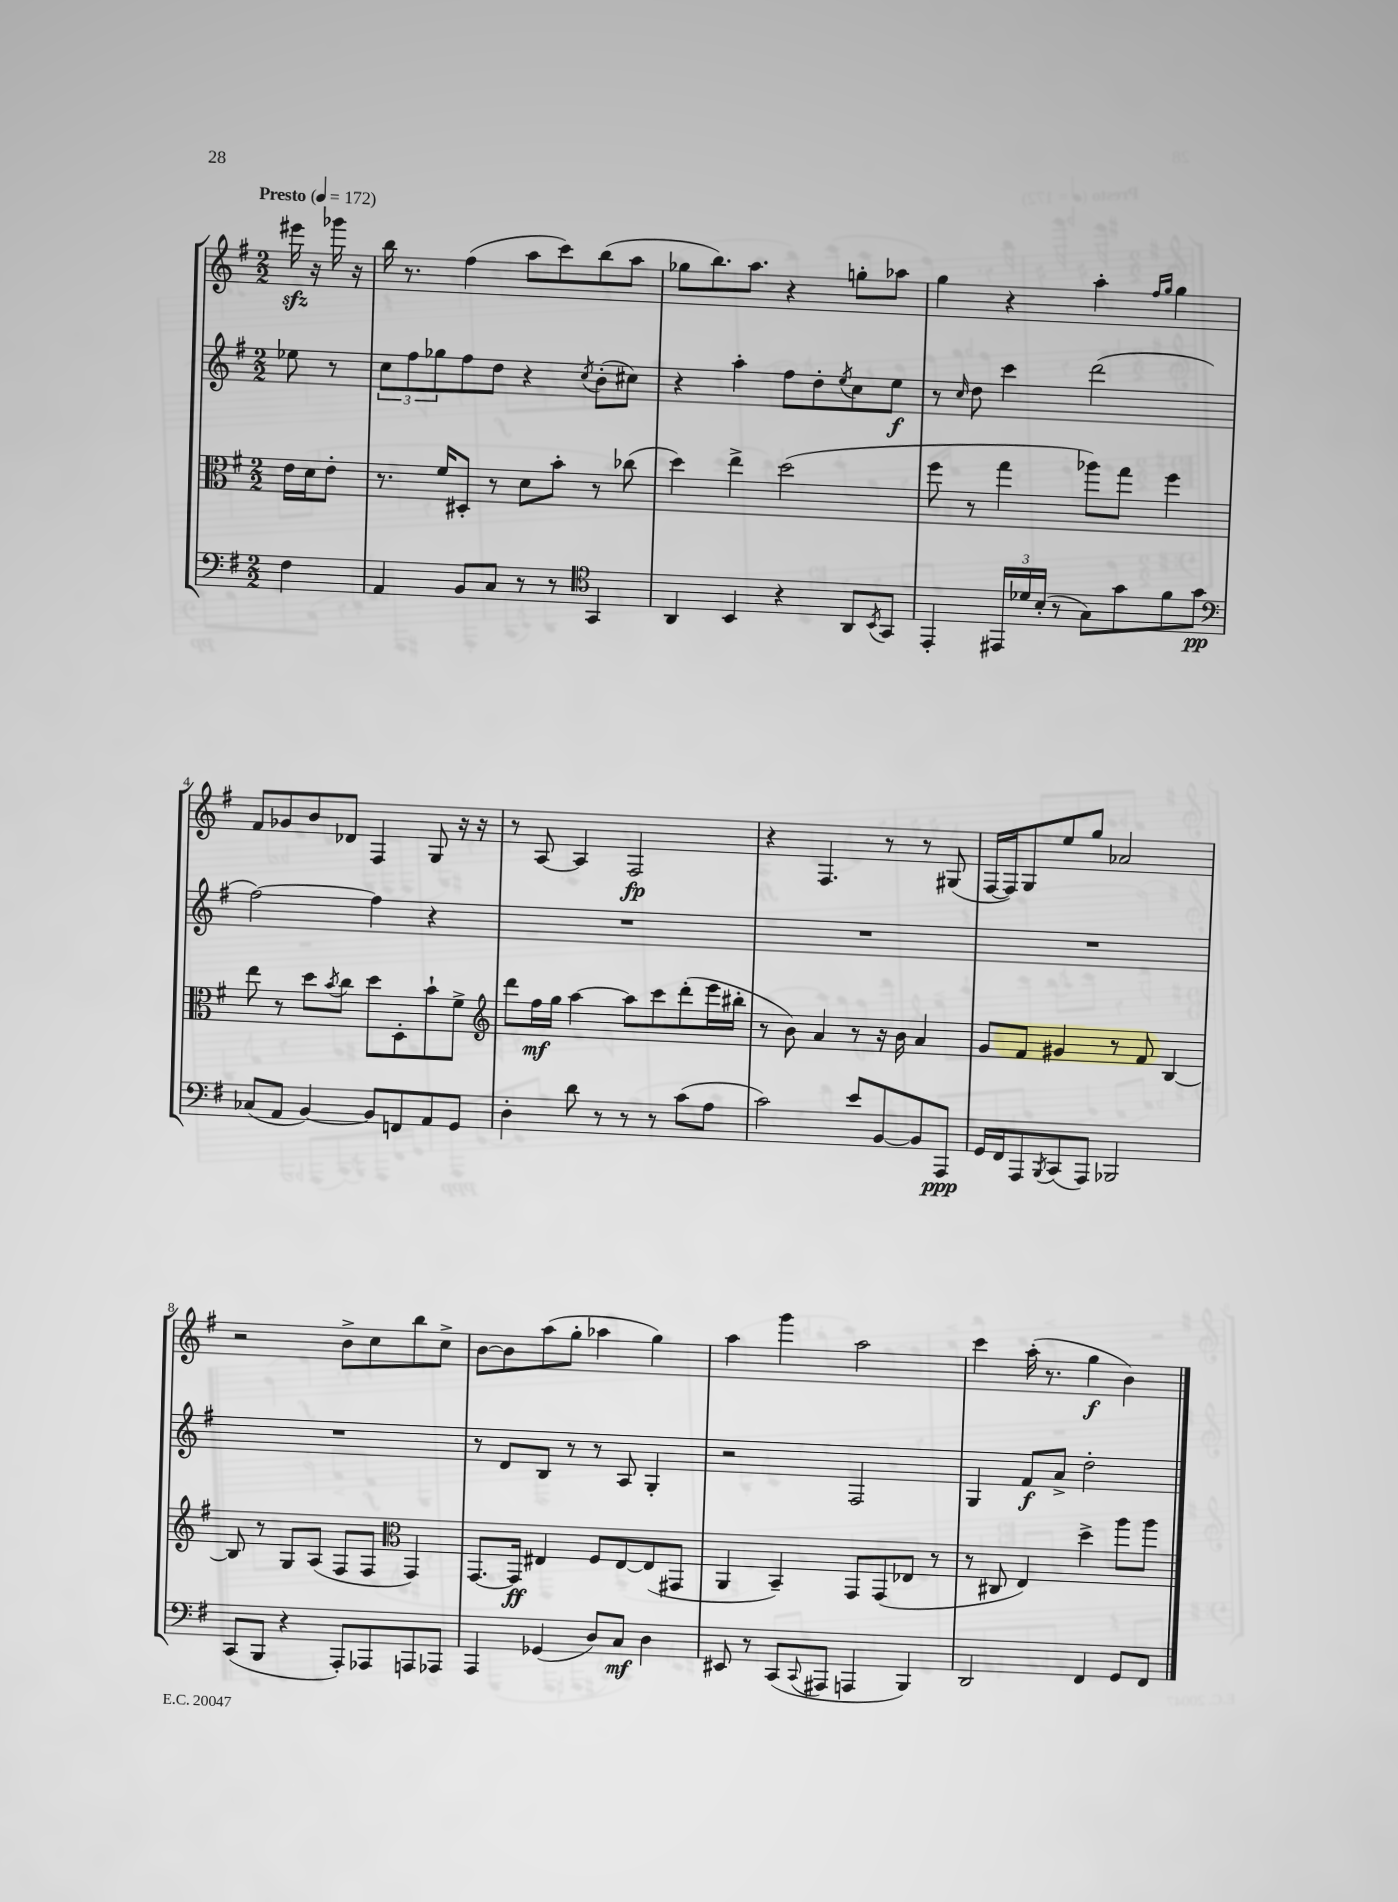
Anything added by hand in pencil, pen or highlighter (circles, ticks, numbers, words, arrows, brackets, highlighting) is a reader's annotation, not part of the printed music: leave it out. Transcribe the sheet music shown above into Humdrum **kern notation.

**kern	**dynam	**kern	**dynam	**kern	**dynam	**kern	**dynam
*part4	*part4	*part3	*part3	*part2	*part2	*part1	*part1
*staff4	*staff4	*staff3	*staff3	*staff2	*staff2	*staff1	*staff1
*clefF4	*	*clefC3	*	*clefG2	*	*clefG2	*
*k[f#]	*	*k[f#]	*	*k[f#]	*	*k[f#]	*
*M2/2	*	*M2/2	*	*M2/2	*	*M2/2	*
*MM172	*	*MM172	*	*MM172	*	*MM172	*
=	=	=	=	=	=	=	=
!	!	!	!	!	!	!LO:TX:a:B:t=Presto	!
4F#\	.	16e\LL	.	8ee-X\	.	16eee#Xzz\	.
.	.	16d\J	.	.	.	16r	.
.	.	8e'\J	.	8r	.	16ggg-X\	.
.	.	.	.	.	.	16r	.
=1	=1	=1	=1	=1	=1	=1	=1
4AA/	.	8.r	.	12cc\L	.	16bb\	.
.	.	.	.	.	.	8.r	.
.	.	.	.	12ff#\	.	.	.
.	.	.	.	12gg-X\	.	.	.
.	.	16f#/KL	.	.	.	.	.
8BB/L	.	8D#X'/J	.	8ff#\	.	(4ff#\	.
8C/J	.	8r	.	8dd\J	.	.	.
8r	.	8d\L	.	4r	.	8aa\L	.
8r	.	8b'\J	.	.	.	8ccc\)	.
*clefC4	*	*	*	*	*	*	*
.	.	.	.	8qcc/	.	.	.
4GG/	.	8r	.	(8b'\L	.	(8bb\	.
.	.	(8cc-X\	.	8cc#X\J)	.	8aa\J	.
=2	=2	=2	=2	=2	=2	=2	=2
4AA/	.	4dd\)	.	4r	.	8gg-X\L	.
.	.	.	.	.	.	8.bb\)	.
4BB/	.	4ee^\	.	4aa'\	.	.	.
.	.	.	.	.	.	8.aa\J	.
4r	.	(2dd\	.	8ff#\L	.	4r	.
.	.	.	.	8dd'\	.	.	.
.	.	.	.	8qee/	.	.	.
8AA/L	.	.	.	8cc\	.	8ggn'\L	.
8qBB/	.	.	.	.	.	.	.
8GG/J	.	.	.	8ee\J	f	8aa-X\J	.
=3	=3	=3	=3	=3	=3	=3	=3
4EE'/	.	8ff#\	.	8r	.	4gg\	.
.	.	.	.	16qqcc/	.	.	.
.	.	8r	.	8dd\	.	.	.
24EE#X/LL	.	4gg\	.	4ccc\	.	4r	.
24d-X/	.	.	.	.	.	.	.
(24B'/JJ	.	.	.	.	.	.	.
8r	.	.	.	.	.	.	.
8G\L)	.	8aa-X\L)	.	(2ddd\	.	4aa'\	.
8g\	.	8gg\J	.	.	.	.	.
.	.	.	.	.	.	16qqff#/LL	.
.	.	.	.	.	.	16qqgg/JJ	.
8f#\	.	4ff#\	.	.	.	4gg\	.
8g\J	pp	.	.	.	.	.	.
!!LO:LB:g=z
=4	=4	=4	=4	=4	=4	=4	=4
*clefF4	*	*	*	*	*	*	*
(8C-X/L	.	8ee\	.	[2ff#\)	.	8f#/L	.
8AA/J	.	8r	.	.	.	8g-X/	.
[4BB/)	.	8dd\L	.	.	.	8b/	.
.	.	8qb/	.	.	.	.	.
.	.	8cc\J	.	.	.	8d-X/J	.
8BB/L]	.	8dd\L	.	4ff#\]	.	4F#/	.
8FFn/	.	8D'\	.	.	.	.	.
8AA/	.	8b`\	.	4r	.	8G/	.
8GG/J	.	8f#^\J	.	.	.	16r	.
.	.	.	.	.	.	16r	.
=5	=5	=5	=5	=5	=5	=5	=5
*	*	*clefG2	*	*	*	*	*
4D'\	.	8ddd\L	.	1r	.	8r	.
.	.	16ff#\L	mf	.	.	[8A/	.
.	.	16gg\JJ	.	.	.	.	.
8d\	.	[4aa\	.	.	.	4A/]	.
8r	.	.	.	.	.	.	.
8r	.	8aa\L]	.	.	.	2F#/	fp
8r	.	8ccc\	.	.	.	.	.
(8c\L	.	(8ddd'\	.	.	.	.	.
8A\J	.	16eee\L	.	.	.	.	.
.	.	16bb#X'\JJ	.	.	.	.	.
=6	=6	=6	=6	=6	=6	=6	=6
2c\)	.	8r	.	1r	.	4r	.
.	.	8b\)	.	.	.	.	.
.	.	4a/	.	.	.	4.F#/	.
8e/L	.	8r	.	.	.	.	.
[8BB/	.	16r	.	.	.	8r	.
.	.	16b\	.	.	.	.	.
8BB/]	.	4a/	.	.	.	8r	.
8AAA/J	ppp	.	.	.	.	(8G#X/	.
=7	=7	=7	=7	=7	=7	=7	=7
16GG/LL	.	8g/L	.	1r	.	[16F#/LL	.
16FF#/J	.	.	.	.	.	16F#/J])	.
8AAA/	.	8f#/J	.	.	.	8G/	.
8qBBB/	.	.	.	.	.	.	.
(8CC/	.	4g#X/	.	.	.	8ee/	.
8AAA/J)	.	.	.	.	.	8gg/J	.
2BBB-X/	.	8r	.	.	.	2a-X/	.
.	.	8f#/	.	.	.	.	.
.	.	[4B/	.	.	.	.	.
!!LO:LB:g=z
=8	=8	=8	=8	=8	=8	=8	=8
(8CC/L	.	8B/]	.	1r	.	2r	.
8BBB/J	.	8r	.	.	.	.	.
4r	.	8G/L	.	.	.	.	.
.	.	(8A/J	.	.	.	.	.
8AAA'/L)	.	8F#/L	.	.	.	8b^\L	.
8AAA-X/	.	8F#/J	.	.	.	8cc\	.
*	*	*clefC3	*	*	*	*	*
8AAAn/	.	4GG/)	.	.	.	8bb\	.
8AAA-X/J	.	.	.	.	.	8cc^\J	.
=9	=9	=9	=9	=9	=9	=9	=9
4AAA/	.	[8.GG/L	.	8r	.	[8b\L	.
.	.	.	.	8d/L	.	8b\]	.
.	.	16GG/Jk]	ff	.	.	.	.
(4GG-X/	.	4E#X/	.	8B/J	.	(8aa\	.
.	.	.	.	8r	.	8gg'\J	.
8D/L)	.	8F#/L	.	8r	.	4aa-X\	.
8C/J	mf	[8E#/	.	8A/	.	.	.
4D\	.	(8E#/]	.	4G'/	.	4gg\)	.
.	.	8GG#X/J	.	.	.	.	.
=10	=10	=10	=10	=10	=10	=10	=10
8EE#X/	.	4AA/	.	2r	.	4aa\	.
8r	.	.	.	.	.	.	.
(8CC/L	.	4BB~/)	.	.	.	4ggg\	.
8qqCC/	.	.	.	.	.	.	.
8AAA#X/J	.	.	.	.	.	.	.
4AAAn/	.	8GG/L	.	2F#/	.	2aa\	.
.	.	(8GG/	.	.	.	.	.
4BBB/)	.	8E-X/J	.	.	.	.	.
.	.	8r	.	.	.	.	.
=11	=11	=11	=11	=11	=11	=11	=11
2DD/	.	8r	.	4G/	.	4ccc\	.
.	.	8C#X/	.	.	.	.	.
.	.	4E/)	.	8f#/L	f	(16aa'\	.
.	.	.	.	.	.	8.r	.
.	.	.	.	8a^/J	.	.	.
4FF#/	.	4dd^\	.	2dd'\	.	4gg\	f
8GG/L	.	8aa\L	.	.	.	4b\)	.
8FF#/J	.	8aa\J	.	.	.	.	.
==	==	==	==	==	==	==	==
*-	*-	*-	*-	*-	*-	*-	*-
